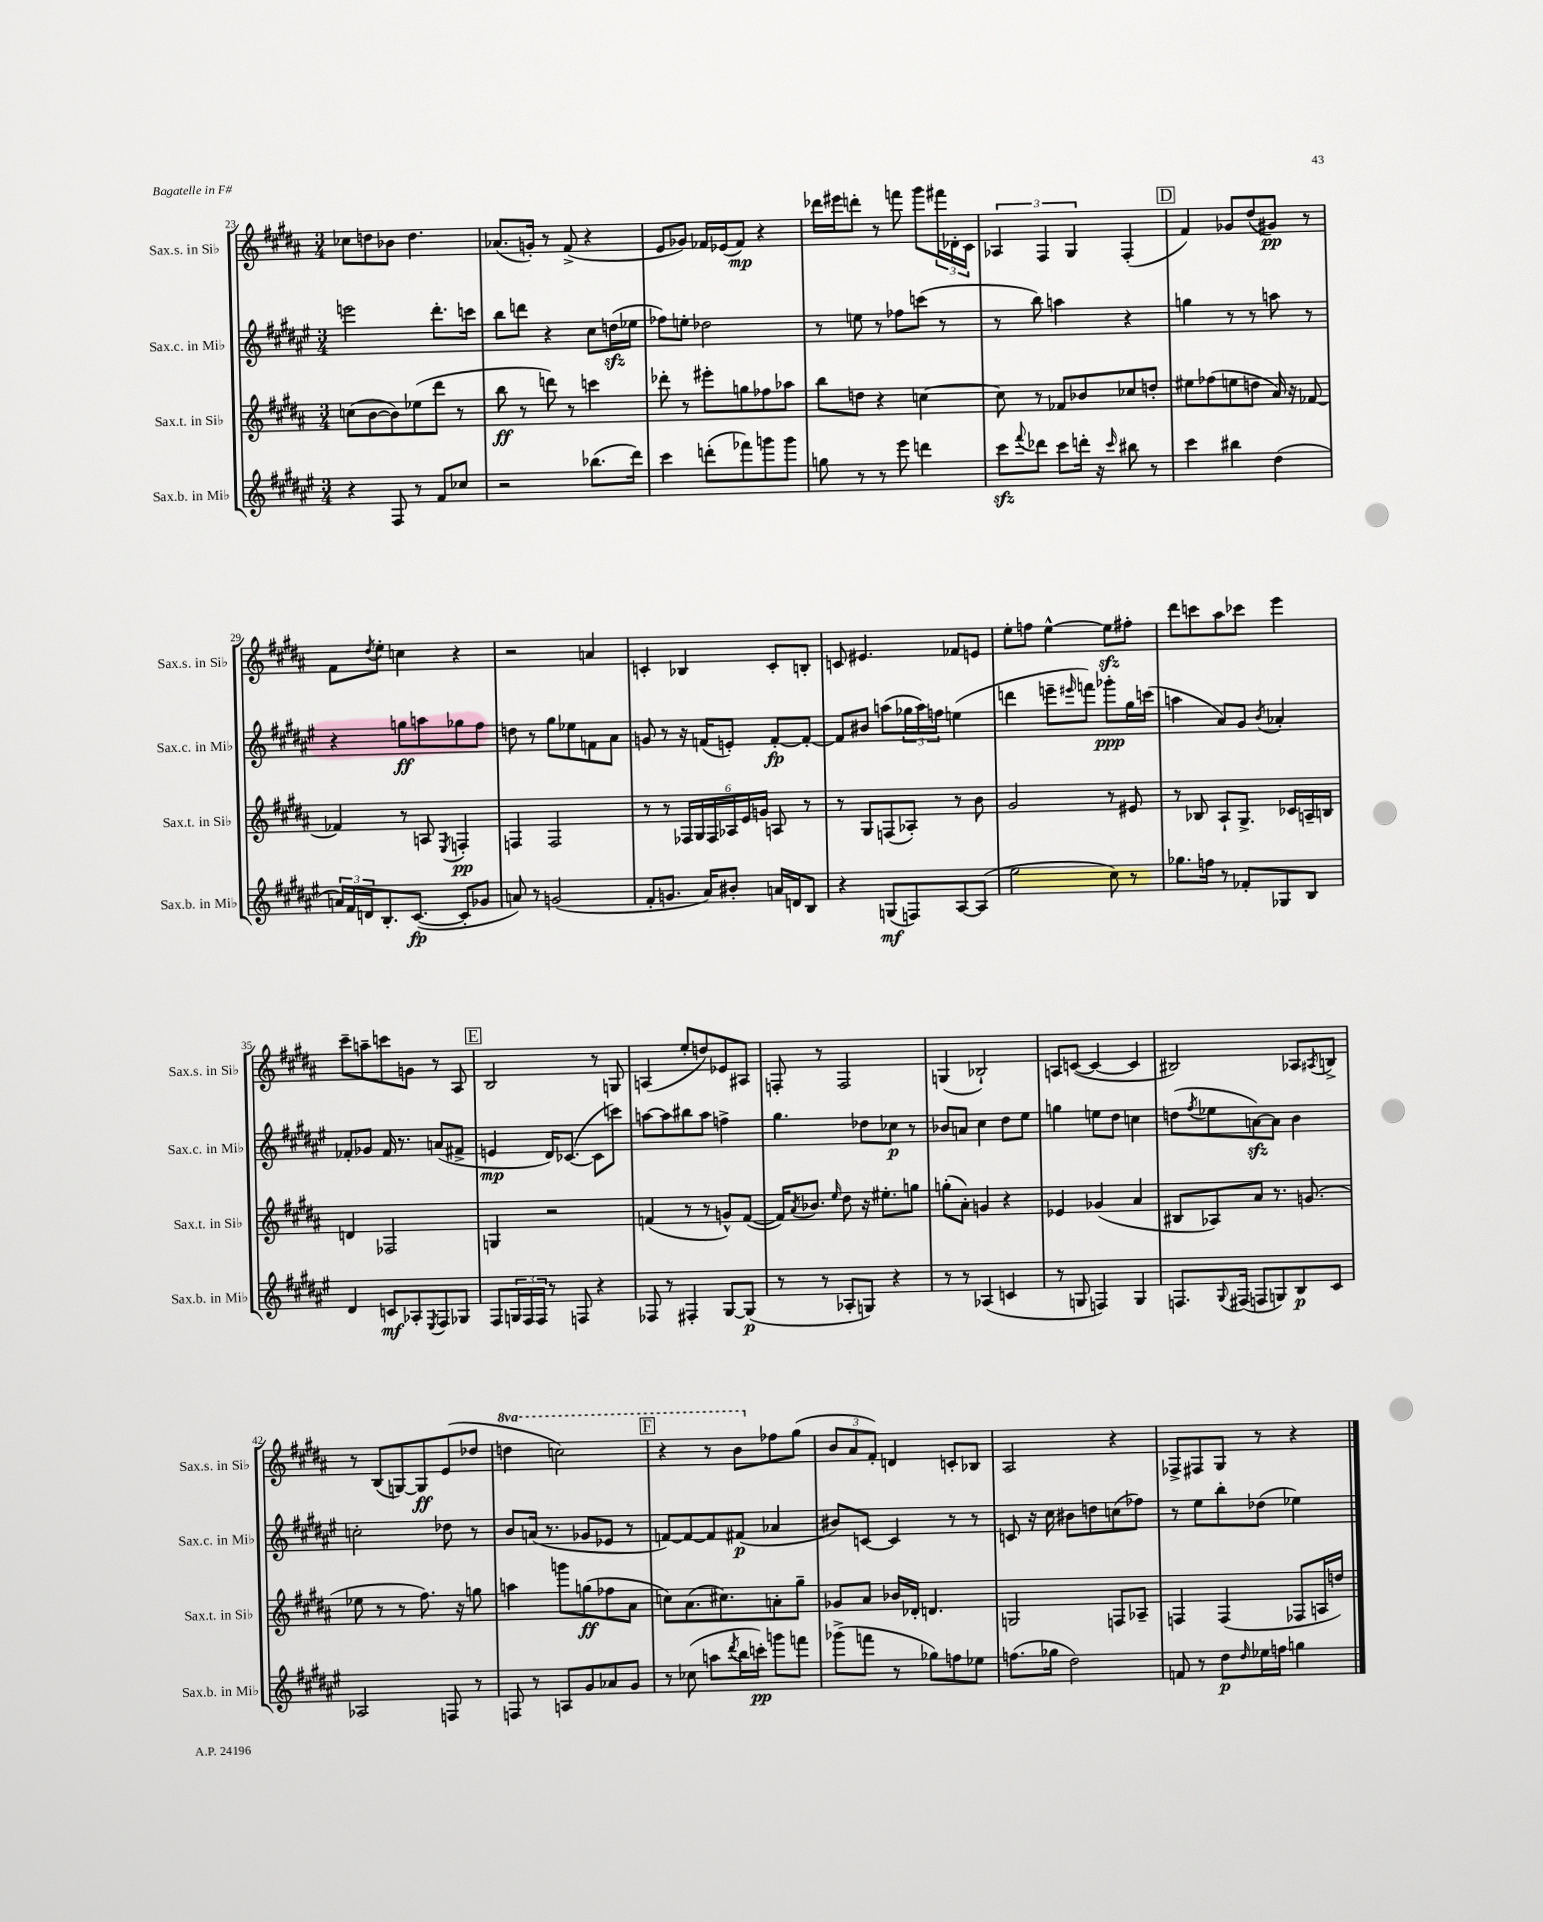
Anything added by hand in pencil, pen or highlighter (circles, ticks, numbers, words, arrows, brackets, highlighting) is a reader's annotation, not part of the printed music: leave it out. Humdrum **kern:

**kern	**kern	**kern	**kern
*staff4	*staff3	*staff2	*staff1
*clefG2	*clefG2	*clefG2	*clefG2
*k[f#c#g#d#a#e#]	*k[f#c#g#d#a#]	*k[f#c#g#d#a#e#]	*k[f#c#g#d#a#]
*M3/4	*M3/4	*M3/4	*M3/4
4r	(8cc\L	2eee\	8cc-\L
.	[8b\	.	8dd\
8F#/	8b\])	.	8b-\J
8r	(8ee-\	.	4.dd\
8f#/L	8ddd#\J	8.ddd#'\L	.
8cc-/J	8r	.	.
.	.	16ccc\Jk	.
=	=	=	=
2r	8bb\	8bb\L	(8.a-/L
.	8r	8ddd\J	.
.	.	.	16g'/Jk)
.	8ddd\)	4r	8r
.	8r	.	(8f#^/
(8.bb-\L	4ccc\	8cc#\L	4r
.	.	(16dd\L	.
16ddd#\Jk)	.	16ee-\JJ	.
=	=	=	=
4ccc#\	8ddd-'\	8ff-\L)	8e/L
.	8r	8ee'\J	8g-/J)
(8ddd'\L	8eee#'\L	2dd-\	16f-/LL
.	.	.	(16e-/J
8fff-\)	8gg\	.	8f-/J)
8ggg\	8ff-\	.	4r
8ggg\J	8aa-\J	.	.
=	=	=	=
8gg\	8bb\L	8r	16ddd-\LL
.	.	.	16eee#\J
8r	8dd\J	8ee\	8ddd'\J
8r	4r	8r	8r
8eee#\	.	8ff-\L	8fff\
4ddd\	[4cc\	(8ccc\J	8ggg#\L
.	.	8r	24fff#\L
.	.	.	24d-'\
.	.	.	24c#\JJ
=	=	=	=
8ccc#\L	8cc\]	8r	6A-/
8qqfff#/	.	.	.
8ddd-\J	8r	8bb\)	.
.	.	.	6F#/
8ccc#\L	8f-/L	4aa\	.
.	.	.	6G#/
16ddd'\Jk	8b-/	.	.
16r	.	.	.
16qqccc#/	.	.	.
8bb#\	8cc-/	4r	(4F#'/
8r	8dd'/J	.	.
=	=	=	=
4ccc#\	8ee#\L	4gg\	4f#/)
.	(8ff-\	.	.
4bb#\	8ee\	8r	8g-/L
.	8dd\J	8r	(8dd#/
(4dd#\	16a#/)	8aa\	8g#/J)
.	16r	.	.
.	[8f-/	8r	8r
=	=	=	=
24a/LL)	4f-/]	4r	8f#\L
24f#/	.	.	.
24d/J	.	.	.
.	.	.	8qdd#/
8.B'/	.	.	8ee'\J
.	8r	8gg\L	4cc\
([8.c#/J	.	.	.
.	8A/	8aa\	.
.	8qE/	.	.
8c#'/]L	4F'/	8gg-\	4r
8g-/J	.	8ff#\J	.
=	=	=	=
8a/)	4F/	8dd\	2r
8r	.	8r	.
(2g/	2F/	8gg#\L	.
.	.	8ee-\	.
.	.	8f\	4a/
.	.	8a#\J	.
=	=	=	=
8f#'/L	8r	8g/	4c'/
8.g/J	8r	8r	.
.	24F-/LL	16r	4B-/
.	24G#/	.	.
16a#/LK)	.	(16f/LK	.
.	24F-/	.	.
8b#'/J	24A-/	8e'/J)	.
.	24e/	.	.
.	24g/JJ	.	.
16a/LL	8A/	[8f'/L	8c'/L
16d/J	.	.	.
8B/J	8r	8f'/_J	8B'/J
=	=	=	=
4r	8r	8f/]L	8c/
.	8G#/L	8b#/J	4.e#/
(8G/L	(8F/	(8aa\L	.
8F/)	8A-'/J)	24gg-\L	.
.	.	24aa\)	.
.	.	24ff\JJ	.
[8A#/	8r	(4ee\	8f-/L
(8A#/]J	8b\	.	8e/J
=	=	=	=
2ee#\	2g#/	4ddd\	8ee'\L
.	.	.	8ff\J
.	.	8eee~\L	[4ee^^\
.	.	16qqeee#/	.
.	.	8fff\J)	.
8cc#\)	8r	8ggg-'\L	8ee\]L
8r	8e#/	16gg#\L	8ff#'\J
.	.	(16ccc\JJ	.
=	=	=	=
8.gg-\L	8r	4aa\	8ddd#\L
.	8B-/	.	8ccc\
16ff\Jk	.	.	.
8r	8A#`/L	8a#/L)	8aa#\
8f-'/L	8.G#^/J	8g#/J	8ccc-\J
.	.	8qb/	.
8G-/	.	4a-'/	4eee\
.	16c-/LL	.	.
8B/J	16A~/	.	.
.	16B/JJ	.	.
=	=	=	=
4d#/	4d/	8f-'/L	8ccc#~\L
.	.	8g-/J	8aa~\
8c/L	2F-/	16f-/	8ccc\
.	.	8.r	.
8A-'/	.	.	8g\J
8qE#/	.	.	.
8F#/	.	(8a/L	8r
8G-/J	.	8f#^/J	8A#/
=	=	=	=
8F#/L	4G/	4e/	2B/
24G/L	.	.	.
24F#/	.	.	.
24F#/JJ	.	.	.
8r	2r	16d#/LK)	.
.	.	([8.c-/J	.
8F/	.	.	.
4r	.	8c-\]L	8r
.	.	8ccc\J)	8G/
=	=	=	=
8F-/	(4f/	[8aa\L	(4A/
8r	.	8aa\]	.
4F#'/	8r	8bb#\	8ee'/L
.	8r	8aa\J	8dd/)
[8G#/L	8g^^/L)	4ff^\	8e-/
(8G#/]J	([8f/J	.	8A#/J
=	=	=	=
8r	16f/]LK)	4.gg#\	8F'/
.	8qa#/	.	.
.	8.b-/J	.	.
8r	.	.	8r
.	16qqee/	.	.
8A-'/L	8dd#\	.	2F/
8G/J)	16r	8dd-\L	.
.	8.ee#'\L	.	.
4r	.	8cc-\J	.
.	8gg\J	8r	.
=	=	=	=
8r	(8gg'\L	8b-/L	(4G/
8r	8a#'\J)	8a/J	.
(4A-/	4g/	4cc#\	2B-`/)
4c/	4r	8dd#\L	.
.	.	8ee#\J	.
=	=	=	=
8r	4e-/	4gg\	8A/L
8G/	.	.	([8c/J
4F/)	(4g-/	8ee\L	4c/_
.	.	8dd#\J	.
4G/	4a#/	4cc\	4c/]
=	=	=	=
8.F/L	8B#/L	(8dd\L	2B#/)
.	.	8qff#/	.
.	8A-/)	8ee-\	.
8qqG#/	.	.	.
(16F#/Jk	.	.	.
8F/L	8a#/J	[8a\)	.
8G/)	8.r	8a\]J	.
8B/	.	4b\	8A-/L
.	(8.g/	.	.
.	.	.	8qA#/
8c#/J	.	.	8B^/J
=	=	=	=
2A-/	8ee-\	2cc'\	8r
.	8r	.	(8B/L
.	8r	.	[8G/)
.	8.ff#\)	.	8G/]
8F/	.	8dd-\	(8e/
.	16r	.	.
8r	8gg\	8r	8dd-/J
=	=	=	=
8F/	4aa\	8b/L	4ddd\
8r	.	(16a/Jk	.
.	.	8.r	.
8A/L	8ggg\L	.	2ccc\)
8g#/	(8gg\	8g-/L	.
8a-/	8ff-\	8e-/J	.
8g#/J	8a#\J	8r	.
=	=	=	=
8r	8cc\L)	[8f/L)	4r
(8cc-\	(8.a#\	8f/_	.
8aa\L	.	8f/]	8r
.	8.cc#\)	.	.
8qddd#/	.	.	.
16bb\L	.	(8f#/J	8bb\L
16ccc'\JJ)	.	.	.
8ggg\L	8a'\	4a-/	8ff-\
8fff\J	8gg#~\J	.	(8gg#\J
=	=	=	=
(8ggg-^\L	8g-/L	8b#/L)	12b/L
.	.	.	12a#/
8fff\J	8a#/J	[8c/J	.
.	.	.	12f#'/J)
8r	16b-/LL	4c/]	4d/
.	16d-'/JJ	.	.
8gg-\L)	4.d/	.	.
8ff\	.	8r	8c'/L
8ee-\J	.	8r	8B-/J
=	=	=	=
(8.ff\L	2G/	8c/	2A#/
.	.	16r	.
16gg-\Jk	.	16cc#\	.
2dd#\)	.	8b#\L	.
.	.	8dd\	.
.	8F/L	(8cc\	4r
.	8A-~/J	8ff-\J)	.
=	=	=	=
8f/	4F/	8r	8F-^/L
8r	.	8ee#\L	8F#/
8dd#\L	(4F/	8bb'\	8G#/J
16qqdd#/	.	.	.
16ee-\L	.	(8dd-\J	8r
16ff\JJ	.	.	.
4gg\	8F-/L	4ee-\)	4r
.	16A/L	.	.
.	16dd/JJ)	.	.
==	==	==	==
*-	*-	*-	*-
